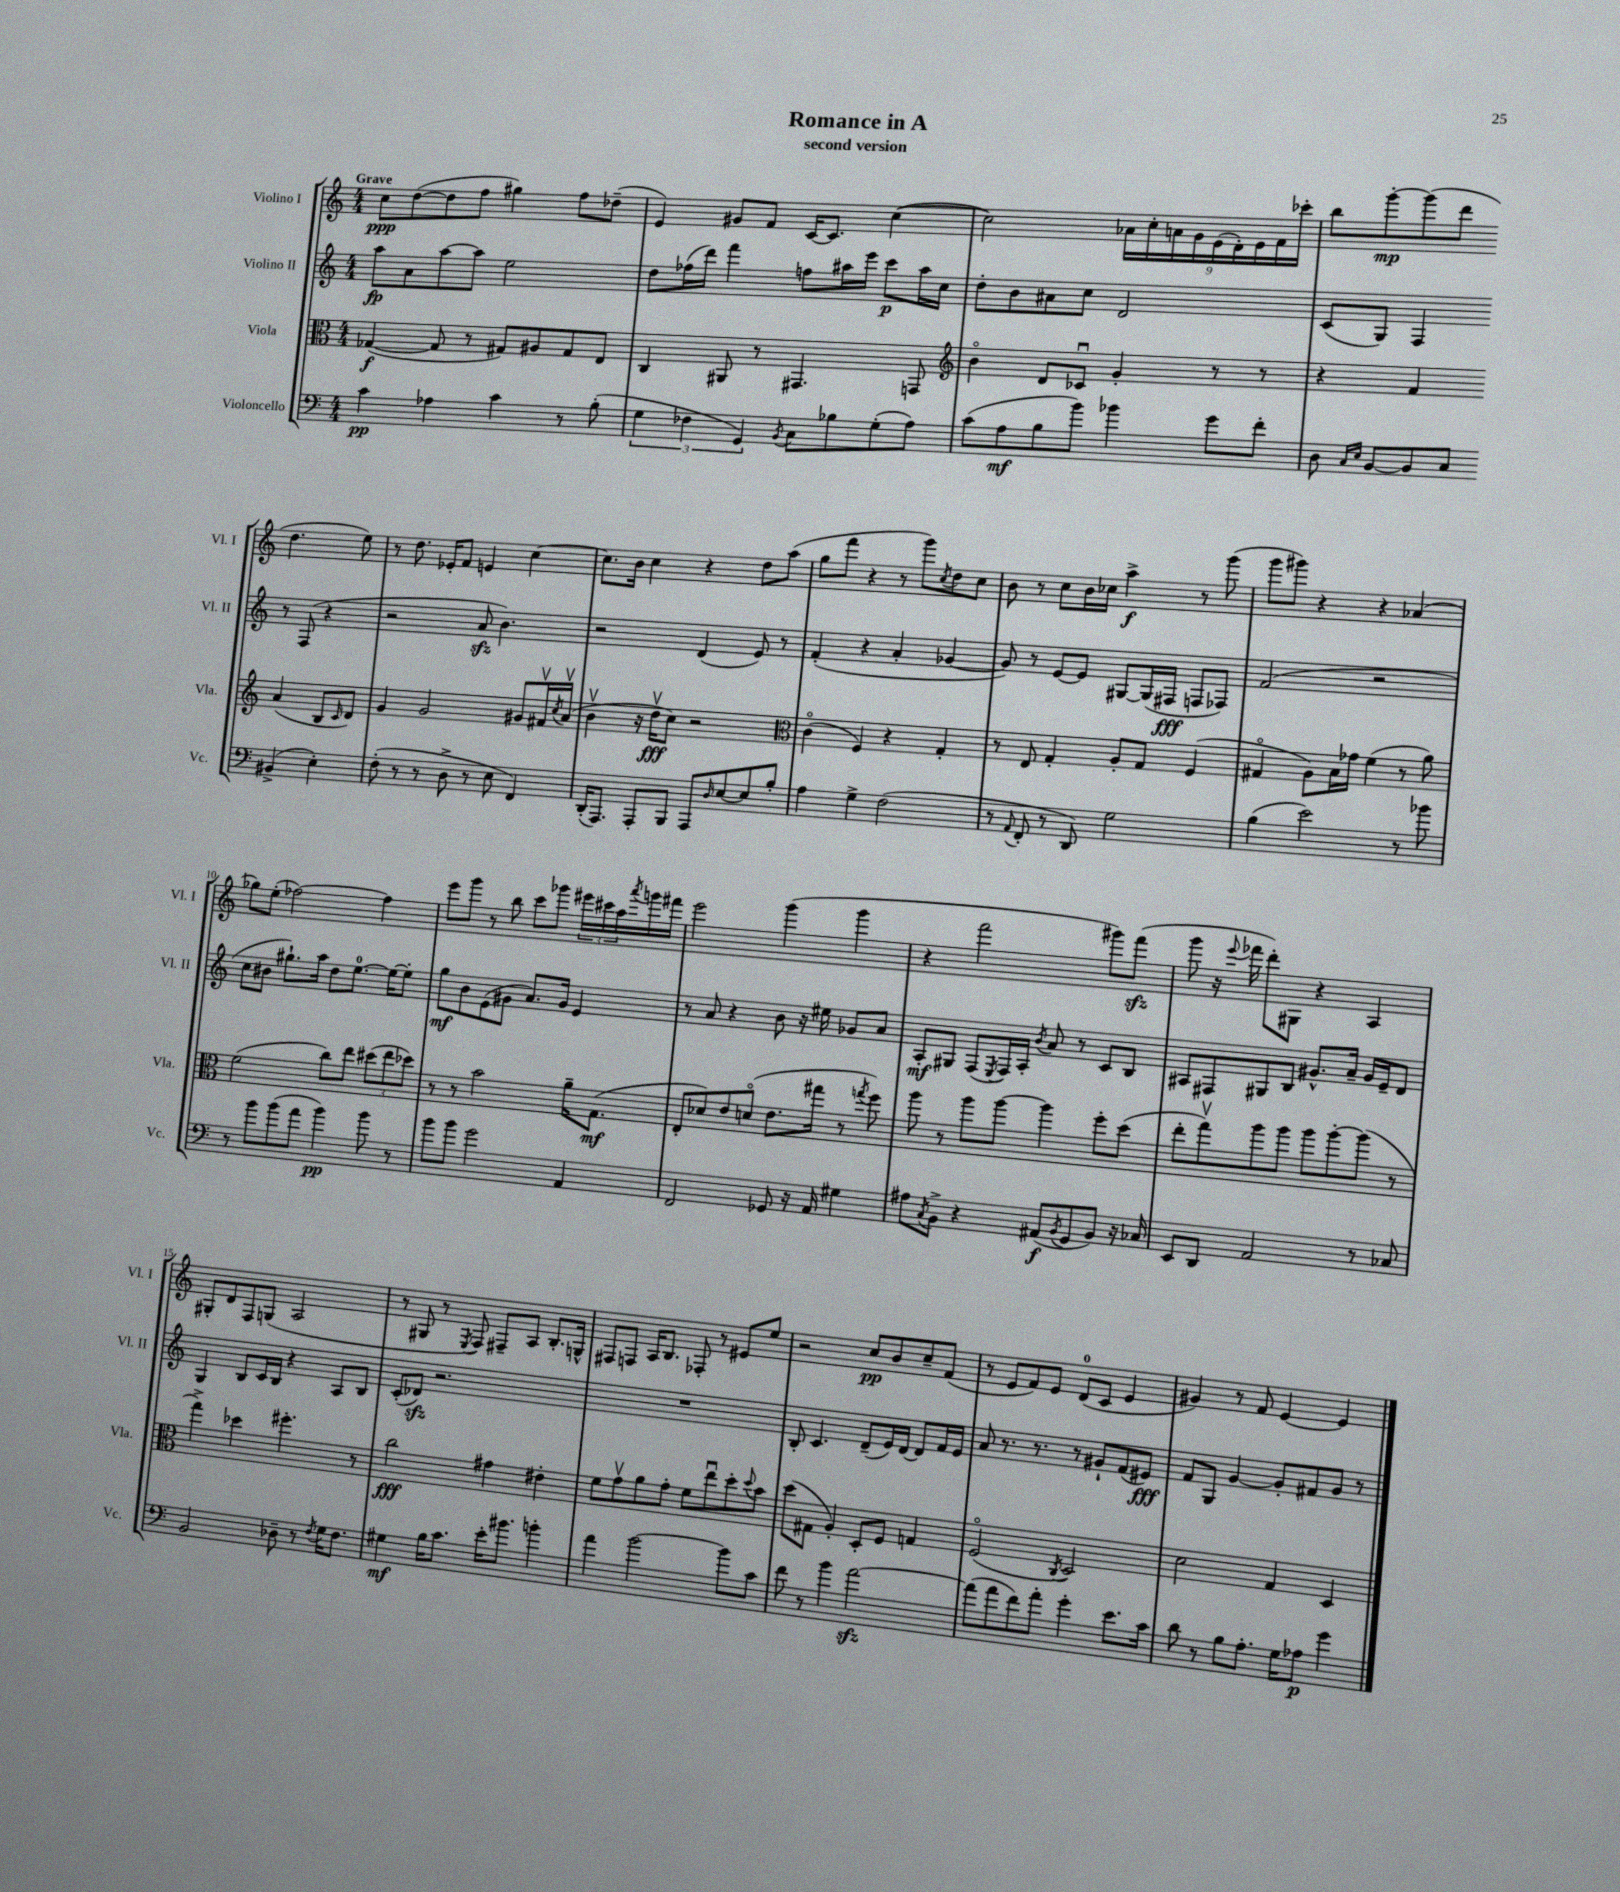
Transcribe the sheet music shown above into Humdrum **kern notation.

**kern	**dynam	**kern	**dynam	**kern	**dynam	**kern	**dynam
*part4	*part4	*part3	*part3	*part2	*part2	*part1	*part1
*staff4	*staff4	*staff3	*staff3	*staff2	*staff2	*staff1	*staff1
*I"Violoncello	*	*I"Viola	*	*I"Violino II	*	*I"Violino I	*
*I'Vc.	*	*I'Vla.	*	*I'Vl. II	*	*I'Vl. I	*
*clefF4	*	*clefC3	*	*clefG2	*	*clefG2	*
*k[]	*	*k[]	*	*k[]	*	*k[]	*
*M4/4	*	*M4/4	*	*M4/4	*	*M4/4	*
=1	=1	=1	=1	=1	=1	=1	=1
!	!	!	!	!	!	!LO:TX:a:B:t=Grave	!
4c\	pp	([4G-X/	f	8aa\L	fp	8cc\L	ppp
.	.	.	.	8a\	.	([8dd\	.
4A-X\	.	8G-/]	.	[8aa\	.	8dd\]	.
.	.	8r	.	8aa\J]	.	8ff\J	.
4c\	.	8G#X/L)	.	2ee\	.	4gg#X\)	.
.	.	8A#X/	.	.	.	.	.
8r	.	8G#/	.	.	.	8ff\L	.
(8B'\	.	8E/J	.	.	.	(8dd-X~\J	.
=2	=2	=2	=2	=2	=2	=2	=2
6G\	.	4C/	.	8dd\L	.	4e/)	.
.	.	.	.	(16ff-X\L	.	.	.
6F-X\	.	.	.	.	.	.	.
.	.	.	.	16ddd\JJ)	.	.	.
.	.	8AA#X/	.	4fff\	.	8g#X/L	.
6GG/)	.	.	.	.	.	.	.
.	.	8r	.	.	.	8f/J	.
8qBB/	.	.	.	.	.	.	.
8C\L	.	4.GG#X/	.	8ffn\L	.	[16c/KL	.
.	.	.	.	.	.	8.c/J]	.
8B-X\	.	.	.	16aa#X\L	.	.	.
.	.	.	.	16eee\JJ	.	.	.
(8G'\	.	.	.	8ccc\L	p	([4cc\	.
8A\J)	.	8GGn/	.	16aa#\L	.	.	.
.	.	.	.	16cc\JJ	.	.	.
=3	=3	=3	=3	=3	=3	=3	=3
*	*	*clefG2	*	*	*	*	*
(8c\L	.	4b\	.	8dd'\L	.	2cc\])	.
8A\	mf	.	.	8b\	.	.	.
8B\	.	8d/L	.	8a#X\	.	.	.
8b\J)	.	8c-Xu/J	.	8cc\J	.	.	.
4b-X\	.	4g'/	.	2d/	.	18a-X\LL	.
.	.	.	.	.	.	18cc'\	.
.	.	.	.	.	.	18an\	.
.	.	.	.	.	.	18g\	.
.	.	.	.	.	.	(18e\	.
8g\L	.	8r	.	.	.	.	.
.	.	.	.	.	.	18d'\)	.
.	.	.	.	.	.	18e\	.
8f'\J	.	8r	.	.	.	.	.
.	.	.	.	.	.	18f\	.
.	.	.	.	.	.	18ccc-X'\JJ	.
=4	=4	=4	=4	=4	=4	=4	=4
8D\	.	4r	.	(8c/L	.	8bb\L	.
16qqC/LL	.	.	.	.	.	.	.
16qqE/JJ	.	.	.	.	.	.	.
[8BB/L	.	.	.	8G/J)	.	[8ggg'\	mp
8BB/]	.	4f/	.	4F/	.	(8ggg\]	.
8C/J	.	.	.	.	.	8ddd\J	.
(4BB#X^/	.	(4a/	.	8r	.	4.dd\	.
.	.	.	.	(8F/	.	.	.
4E'\)	.	8B/L	.	4r	.	.	.
.	.	16qqc/	.	.	.	.	.
.	.	8d/J)	.	.	.	8ee\)	.
!!LO:LB:g=z
=5	=5	=5	=5	=5	=5	=5	=5
(8F'\	.	4g/	.	2r	.	8r	.
8r	.	.	.	.	.	8.dd\	.
8r	.	2g/	.	.	.	.	.
.	.	.	.	.	.	16e-X'/KL	.
8D^\	.	.	.	.	.	8f/J	.
8r	.	.	.	8azz/	.	4en/	.
8E\	.	.	.	4.b\)	.	.	.
4FF/)	.	8g#X/L	.	.	.	[4cc\	.
.	.	16f#Xv/L	.	.	.	.	.
.	.	8qcc/	.	.	.	.	.
.	.	(16av/JJ	.	.	.	.	.
=6	=6	=6	=6	=6	=6	=6	=6
(16DD'/KL	.	4bv\	.	2r	.	8.cc\L]	.
8.AAA/J)	.	.	.	.	.	.	.
.	.	.	.	.	.	16b\Jk	.
8AAA'/L	.	16r	.	.	.	4cc\	.
.	.	16ddv\KL	fff	.	.	.	.
8BBB/J	.	8cc\J)	.	.	.	.	.
8AAA/L	.	2r	.	(4d/	.	4r	.
16qqD/	.	.	.	.	.	.	.
[8E/	.	.	.	.	.	.	.
8E/]	.	.	.	8e/)	.	8dd\L	.
8B'/J	.	.	.	8r	.	(8aa\J	.
=7	=7	=7	=7	=7	=7	=7	=7
*	*	*clefC3	*	*	*	*	*
4A\	.	(4c\	.	(4f'/	.	8gg\L	.
.	.	.	.	.	.	8fff\J	.
4G^\	.	4F/)	.	4r	.	4r	.
(2F\	.	4r	.	4a'/	.	8r	.
.	.	.	.	.	.	8ggg\L)	.
.	.	.	.	.	.	8qcc/	.
.	.	4G'/	.	[4g-X/	.	8dd\	.
.	.	.	.	.	.	8cc\J	.
=8	=8	=8	=8	=8	=8	=8	=8
8r	.	8r	.	8g-/])	.	8b\	.
8qqAA/	.	.	.	.	.	.	.
8FF'/	.	8E/	.	8r	.	8r	.
8r	.	4G'/	.	[8e/L	.	8cc\L	.
8DD/)	.	.	.	8e/J]	.	16b\L	.
.	.	.	.	.	.	16cc-X\JJ	.
2G\	.	8A'/L	.	[8G#X/L	.	4aa^\	f
.	.	8G/J	.	(16G#/L]	.	.	.
.	.	.	.	16F#X/JJ	fff	.	.
.	.	(4F/	.	8Fn/L	.	8r	.
.	.	.	.	8F-X/J)	.	(8ggg\	.
=9	=9	=9	=9	=9	=9	=9	=9
(4B\	.	4G#X/	.	(2f/	.	8ggg\L	.
.	.	.	.	.	.	8ggg#X\J)	.
2e\)	.	8A\L)	.	.	.	4r	.
.	.	16B\L	.	.	.	.	.
.	.	16g-X\JJ	.	.	.	.	.
.	.	(4f\	.	2r	.	4r	.
8r	.	8r	.	.	.	(4a-X/	.
8b-X\	.	8a\)	.	.	.	.	.
!!LO:LB:g=z
=10	=10	=10	=10	=10	=10	=10	=10
8r	.	(2f\	.	8cc\L	.	8gg-X\L)	.
8b\L	.	.	.	8b#X\J	.	(8ee'\J	.
(8b\	.	.	.	8.gg#X`\L)	.	[2ff-X\)	.
8a\J	.	.	.	.	.	.	.
.	.	.	.	16aa\Jk	.	.	.
4b\)	pp	8cc\L)	.	8dd\L	.	.	.
.	.	8ee\J	.	[8.ee\J	.	.	.
8b\	.	(12dd#X\L	.	.	.	4ff-\]	.
.	.	.	.	16ee\KL_	.	.	.
.	.	12ee\	.	.	.	.	.
8r	.	.	.	8ee'\J]	.	.	.
.	.	12dd-X\J)	.	.	.	.	.
=11	=11	=11	=11	=11	=11	=11	=11
8b\L	.	8r	.	8gg\L	mf	8eee\L	.
8b\J	.	8r	.	8b\	.	8ggg\J	.
2g\	.	2b\	.	(8e\	.	8r	.
.	.	.	.	8g#X\J	.	8bb\	.
.	.	.	.	8.a/L)	.	8ccc\L	.
.	.	.	.	.	.	8ggg-X\J	.
.	.	.	.	16g#/Jk	.	.	.
4AA/	.	16a~\KL	.	4e/	.	24eee#X\LL	.
.	.	.	.	.	.	24ccc#X\	.
.	.	(8.G\J	mf	.	.	.	.
.	.	.	.	.	.	24aa\	.
.	.	.	.	.	.	8qaaa/	.
.	.	.	.	.	.	16gggn\	.
.	.	.	.	.	.	16fff#X\JJ	.
=12	=12	=12	=12	=12	=12	=12	=12
2FF/	.	8E'/L	.	8r	.	2eee\	.
.	.	8d-X/)	.	8a/	.	.	.
.	.	8e/	.	4r	.	.	.
.	.	(8dn/J	.	.	.	.	.
8GG-X/	.	8.e\L	.	8b\	.	(4ggg\	.
16r	.	.	.	16r	.	.	.
16AA/	.	16gg#X\Jk	.	16ee#X\	.	.	.
4G#X\	.	8r	.	8g-X/L	.	4ggg\	.
.	.	8qggn/	.	.	.	.	.
.	.	8ff\)	.	8a/J	.	.	.
=13	=13	=13	=13	=13	=13	=13	=13
8A#X\L	.	8aa\	.	8A'/L	mf	4r	.
8qC/	.	.	.	.	.	.	.
8BB^\J	.	8r	.	8G#X/J	.	.	.
4r	.	8aa\L	.	(8F/L	.	2fff\	.
.	.	.	.	8qE/	.	.	.
.	.	[8aa\J	.	16F/L)	.	.	.
.	.	.	.	16A'/JJ	.	.	.
.	.	.	.	8qb/	.	.	.
(8AA#X/L	f	4aa\]	.	8a/	.	.	.
8qBB/	.	.	.	.	.	.	.
8GG/	.	.	.	8r	.	.	.
8BB/J)	.	8ff'\L	.	8c/L	.	8ggg#X\L)	.
16r	.	(8dd\J	.	8B/J	.	(8fffzz\J	.
16C-X/	.	.	.	.	.	.	.
=14	=14	=14	=14	=14	=14	=14	=14
8EE/L	.	8ee'\L	.	8A#X/L	.	8ggg\	.
8DD/J	.	8ggv\)	.	8F#X/	.	16r	.
.	.	.	.	.	.	8qqeee/	.
.	.	.	.	.	.	16fff-X\	.
2AA/	.	8aa\	.	8G#X/	.	8ddd'\L)	.
.	.	8aa\J	.	8B/J	.	8G#X\J	.
.	.	8aa\L	.	8.g#X^^/L	.	4r	.
.	.	[8aa'\	.	.	.	.	.
.	.	.	.	16a~/Jk	.	.	.
8r	.	(8aa\J]	.	16g#/LL	.	4A/	.
.	.	.	.	16e~/J	.	.	.
8C-X/	.	8r	.	8d/J	.	.	.
!!LO:LB:g=z
=15	=15	=15	=15	=15	=15	=15	=15
2BB/	.	4gg^\)	.	4G/	.	8G#X'/L	.
.	.	.	.	.	.	8d/	.
.	.	4dd-X\	.	8B/L	.	8F/	.
.	.	.	.	16c/L	.	(8Gn/J	.
.	.	.	.	16B/JJ	.	.	.
8D-X~\	.	4.ff#X'\	.	4r	.	2A/	.
8r	.	.	.	.	.	.	.
8qF/	.	.	.	.	.	.	.
16G\KL	.	.	.	8A/L	.	.	.
8.F\J	.	.	.	.	.	.	.
.	.	8r	.	8B/J	.	.	.
=16	=16	=16	=16	=16	=16	=16	=16
4G#X\	mf	2cc\	fff	(8c'/L	.	8r	.
.	.	.	.	8d-Xzz/J)	.	8G#X/	.
16B\KL	.	.	.	2.r	.	8r	.
8.c\J	.	.	.	.	.	.	.
.	.	.	.	.	.	8qE/	.
.	.	.	.	.	.	8F/)	.
16e'\KL	.	4g#X\	.	.	.	8F#X~/L	.
8.b#X\J	.	.	.	.	.	.	.
.	.	.	.	.	.	8A/J	.
4bn'\	.	4e#X'\	.	.	.	8.B'/L	.
.	.	.	.	.	.	16Gn^^/Jk	.
=17	=17	=17	=17	=17	=17	=17	=17
4a\	.	8f\L	.	1r	.	8F#X/L	.
.	.	8gv\	.	.	.	8Fn/J	.
[2b\	.	8a\	.	.	.	16A/KL	.
.	.	.	.	.	.	8.B/J	.
.	.	8g'\J	.	.	.	.	.
.	.	8f\L	.	.	.	8F-X'/	.
.	.	8eeu\	.	.	.	8r	.
8b\L]	.	8dd'\	.	.	.	8e#X/L	.
.	.	8qqdd/	.	.	.	.	.
8c\J	.	8b\J	.	.	.	8ee/J	.
=18	=18	=18	=18	=18	=18	=18	=18
8f\	.	(8dd\L	.	8B'/	.	2r	.
8r	.	8G#X\J	.	4.c/	.	.	.
4b\	.	4A'/)	.	.	.	.	.
[2azz\	.	8D'/L	.	(8d~/L	.	8cc/L	pp
.	.	8F/J	.	16e/L)	.	8b/	.
.	.	.	.	[16d/JJ	.	.	.
.	.	4Gn/	.	8d/L]	.	8cc~/	.
.	.	.	.	16f/L	.	(8f/J	.
.	.	.	.	16e/JJ	.	.	.
=19	=19	=19	=19	=19	=19	=19	=19
(8a\L]	.	(2F/	.	8a/	.	8r	.
8a\	.	.	.	8.r	.	8e/L	.
8f\)	.	.	.	.	.	8f/)	.
.	.	.	.	8.r	.	.	.
8a'\J	.	.	.	.	.	8e/J	.
.	.	8qC/	.	.	.	.	.
4g'\	.	2D/)	.	8r	.	(8d/L	.
.	.	.	.	8g#X`/L	.	8c/J	.
8.e\L	.	.	.	(8f/	.	4e/	.
.	.	.	.	8e#X/J)	fff	.	.
16c\Jk	.	.	.	.	.	.	.
=20	=20	=20	=20	=20	=20	=20	=20
8d\	.	2d\	.	8f/L	.	4g#X/)	.
8r	.	.	.	8G/J	.	.	.
8B\L	.	.	.	[4g/	.	8r	.
8.A'\J	.	.	.	.	.	8f/	.
.	.	4G/	.	8g'/L]	.	[4e/	.
16G\KL	.	.	.	.	.	.	.
8A-X\J	p	.	.	8f#X/	.	.	.
4g\	.	4D/	.	8g/J	.	4e/]	.
.	.	.	.	8r	.	.	.
==	==	==	==	==	==	==	==
*-	*-	*-	*-	*-	*-	*-	*-
